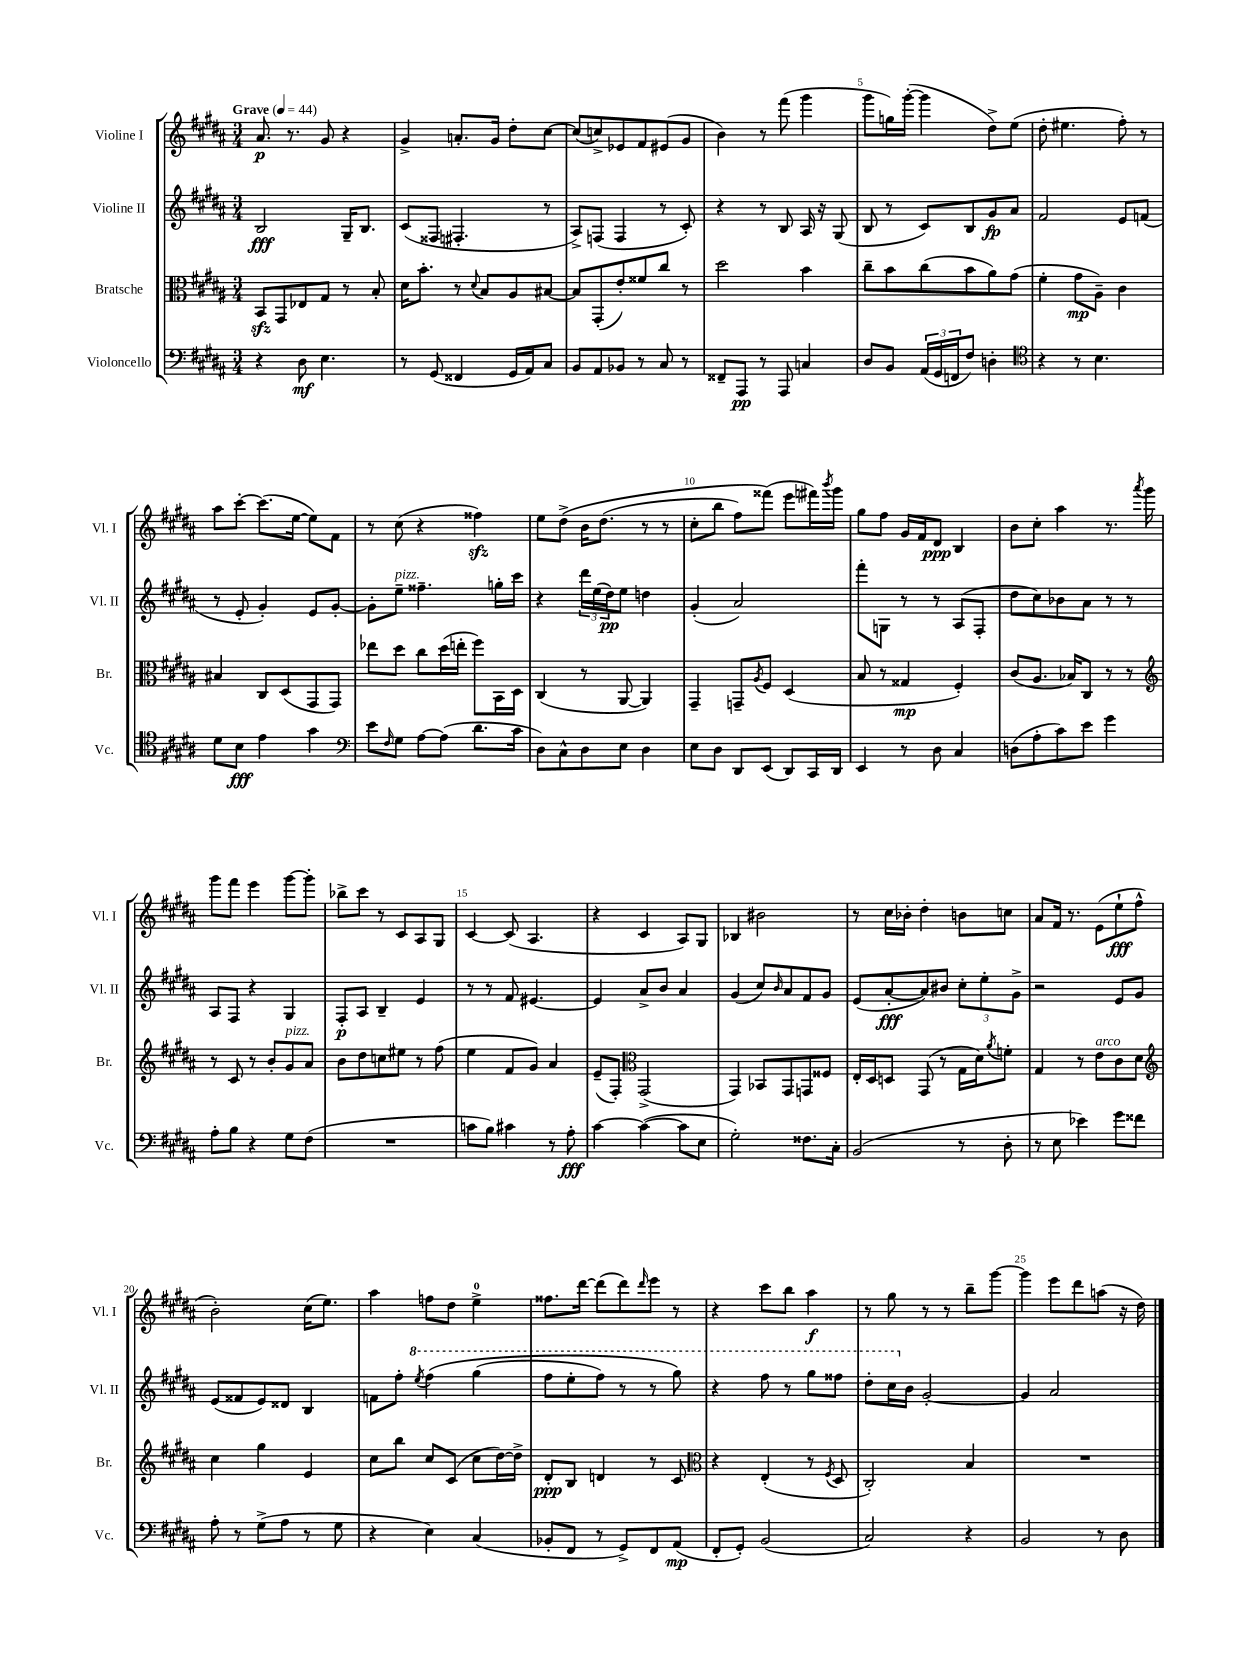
<<
\new StaffGroup <<
\new Staff = "s0" \with { instrumentName = "Violine I" shortInstrumentName = "Vl. I" } {
    \clef treble \key b \major \numericTimeSignature \time 3/4 \tempo "Grave" 4 = 44
    ais'8.\p r8. gis'8 r4 |
    gis'4-> a'8.-. gis'16 dis''8-. cis''8~ |
    cis''8( c''8->) ees'8 fis'8 eis'8( gis'8 |
    b'4) r8 fis'''8( gis'''4 |
    gis'''8 g''16) gis'''16~-.( gis'''4 dis''8->) e''8( |
    dis''8-. eis''4. fis''8-.) r8 |
    ais''8 cis'''8~-. cis'''8.( e''16~ e''8) fis'8 |
    r8 cis''8( r4 fisis''4\sfz) |
    e''8 dis''8->\( b'16 dis''8.( r8 r8 |
    cis''8-. b''8 fis''8) fisis'''8(\) e'''8 fis'''16) \acciaccatura { b'''8 } gis'''16 |
    gis''8 fis''8 gis'16 fis'16 dis'8\ppp b4 |
    b'8 cis''8-. ais''4 r8. \acciaccatura { ais'''8 } gis'''16 |
    gis'''8 fis'''8 e'''4 gis'''8~ gis'''8-. |
    bes''8-> cis'''8 r8 cis'8 ais8 gis8 |
    cis'4~ cis'8( ais4. |
    r4 cis'4 ais8) gis8 |
    bes4 bis'2 |
    r8 cis''16 bes'16-. dis''4-. b'8 c''8 |
    ais'8 fis'16 r8. e'8( e''8-!\fff fis''8-^ |
    b'2-.) cis''16( e''8.) |
    ais''4 f''8 dis''8 e''4-0-> |
    fisis''8. dis'''16~ dis'''8( dis'''8) \grace { dis'''16 } e'''8 r8 |
    r4 cis'''8 b''8 ais''4\f |
    r8 gis''8 r8 r8 b''8-- gis'''8~ |
    gis'''4 e'''8 dis'''8 a''8( r16 dis''16) \bar "|." |
}
\new Staff = "s1" \with { instrumentName = "Violine II" shortInstrumentName = "Vl. II" } {
    \clef treble \key b \major \numericTimeSignature \time 3/4
    b2\fff gis16-- b8. |
    cis'8( fisis8 fis4.-. r8 |
    ais8->) f8( f4 r8 cis'8-.) |
    r4 r8 b8 ais16 r16 gis8( |
    b8 r8 cis'8) b8 gis'8\fp ais'8 |
    fis'2 e'8 f'8( |
    r8 e'8-. gis'4-.) e'8 gis'8~-. |
    gis'8-. e''8--^\markup { \italic "pizz." } fisis''4.-- g''16-. cis'''16 |
    r4 \tuplet 3/2 { dis'''16 e''16( dis''16\pp) } e''8 d''4 |
    gis'4-.( ais'2) |
    fis'''8-. g8 r8 r8 ais8( fis8-. |
    dis''8 cis''8) bes'8 ais'8 r8 r8 |
    ais8 fis8 r4 gis4 |
    fis8-.\p ais8 b4-- e'4 |
    r8 r8 fis'8 eis'4.~ |
    eis'4 ais'8-> b'8 ais'4 |
    gis'4( cis''8) \grace { b'16 } ais'8 fis'8 gis'8 |
    e'8( ais'8~-.\fff ais'8) bis'8 \tuplet 3/2 { cis''8-. e''8-. gis'8-> } |
    r2 e'8 gis'8 |
    e'8( fisis'8 e'8) disis'8 b4 |
    f'8 fis''8-. \ottava #1 \acciaccatura { e'''8 } fis'''4\( gis'''4( |
    fis'''8 e'''8-. fis'''8) r8 r8 gis'''8\) |
    r4 fis'''8 r8 gis'''8 fisis'''8 |
    dis'''8-. cis'''16 \ottava #0 b'16 gis'2~-. |
    gis'4 ais'2 \bar "|." |
}
\new Staff = "s2" \with { instrumentName = "Bratsche" shortInstrumentName = "Br." } {
    \clef alto \key b \major \numericTimeSignature \time 3/4
    b,8\sfz gis,8 ees8 gis8 r8 b8-. |
    dis'16 b'8.-. r8 \appoggiatura { dis'8 } b8 ais8 bis8~ |
    bis8 gis,8-.( e'8-.) fisis'8 cis''8 r8 |
    dis''2 b'4 |
    cis''8-- b'8 cis''8( b'8 ais'8) gis'8( |
    fis'4-. gis'8\mp ais8--) cis'4 |
    bis4 cis8 dis8( gis,8 gis,8) |
    ees''8 dis''8 cis''8 dis''16( e''16-. fis''8) b,16 dis16 |
    cis4( r8 ais,8~ ais,4) |
    gis,4-- g,8-- \acciaccatura { ais8 } fis8 dis4( |
    b8 r8 gisis4\mp fis4-.) |
    cis'8( ais8. bes16) cis8 r8 r8 |
    \clef treble r8 cis'8 r8 b'8-. gis'8^\markup { \italic "pizz." } ais'8 |
    b'8 dis''8 c''8 eis''8 r8 fis''8( |
    e''4 fis'8 gis'8) ais'4 |
    e'8--( fis8-.) \clef alto gis,2->( |
    gis,4) bes,8 gis,8 g,8 fisis8 |
    e16-. dis16 d8 gis,8( r8 gis16 dis'16) \acciaccatura { ais'8 } f'8-. |
    gis4 r8 e'8^\markup { \italic "arco" } cis'8 dis'8 |
    \clef treble cis''4 gis''4 e'4 |
    cis''8 b''8 cis''8 cis'8( cis''8 dis''16~) dis''16-> |
    dis'8-.\ppp b8 d'4 r8 cis'8 |
    \clef alto r4 e4-.( r8 \acciaccatura { fis8 } dis8 |
    cis2-.) b4 |
    R2. \bar "|." |
}
\new Staff = "s3" \with { instrumentName = "Violoncello" shortInstrumentName = "Vc." } {
    \clef bass \key b \major \numericTimeSignature \time 3/4
    r4 dis8\mf e4. |
    r8 gis,8( fisis,4 gis,16 ais,16) cis8 |
    b,8 ais,8 bes,8 r8 cis8 r8 |
    fisis,8-- ais,,8\pp r8 ais,,8 c4 |
    dis8 b,8 \tuplet 3/2 { ais,16( gis,16 f,16 } fis8) d4-. |
    \clef tenor r4 r8 b4. |
    dis'8 b8\fff e'4 gis'4 |
    \clef bass e'8 \grace { fis16 } gis8 ais8~ ais8( dis'8. cis'16 |
    dis8) cis8-^ dis8 e8 dis4 |
    e8 dis8 dis,8 e,8( dis,8) cis,16 dis,16 |
    e,4 r8 dis8 cis4 |
    d8( ais8-. cis'8) e'8 gis'4 |
    ais8-. b8 r4 gis8 fis8( |
    R2. |
    c'8 b8) cis'4 r8 ais8-.\fff |
    cis'4~ cis'4~( cis'8 e8 |
    gis2-.) fisis8. cis16-. |
    b,2( r8 dis8-. |
    r8 e8 ees'4) gis'8 fisis'8 |
    ais8-. r8 gis8->( ais8 r8 gis8 |
    r4 e4) cis4( |
    bes,8-. fis,8 r8 gis,8->) fis,8 ais,8\mp( |
    fis,8-. gis,8-.) b,2( |
    cis2) r4 |
    b,2 r8 dis8 \bar "|." |
}
>>
>>
\layout { \context { \Score \override BarNumber.break-visibility = ##(#f #t #t) barNumberVisibility = #(every-nth-bar-number-visible 5) } }
